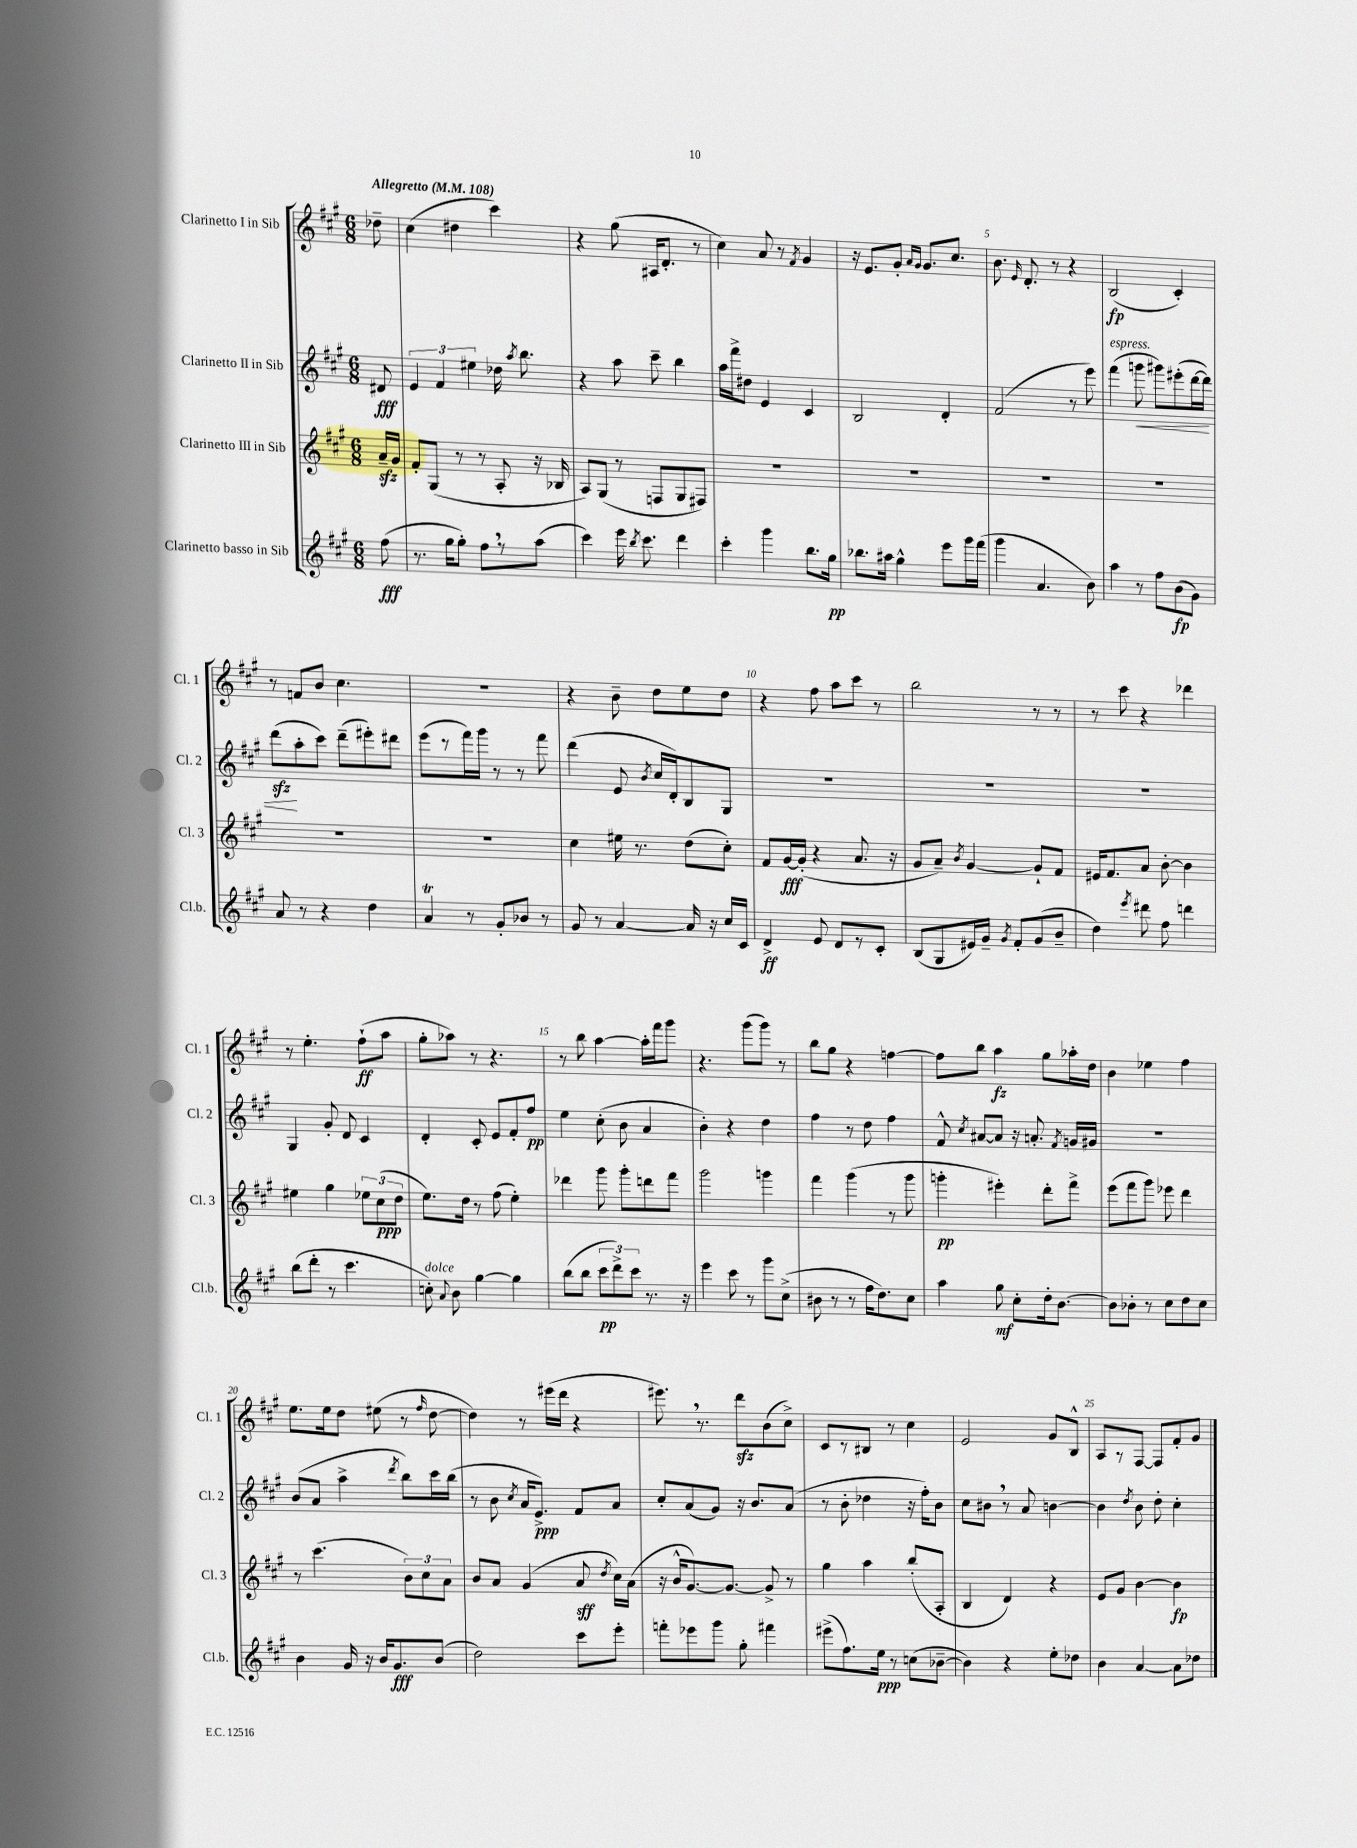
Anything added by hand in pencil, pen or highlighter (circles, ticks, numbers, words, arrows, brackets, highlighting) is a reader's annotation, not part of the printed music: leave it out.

**kern	**kern	**kern	**kern
*staff4	*staff3	*staff2	*staff1
*clefG2	*clefG2	*clefG2	*clefG2
*k[f#c#g#]	*k[f#c#g#]	*k[f#c#g#]	*k[f#c#g#]
*M6/8	*M6/8	*M6/8	*M6/8
*MM108	*MM108	*MM108	*MM108
(8ff#	16a~	8d#	8dd-~
.	16g#	.	.
=	=	=	=
8.r	8f#'	6e	(4cc#
.	(8G#	.	.
.	.	6f#	.
16gg#	.	.	.
8gg#')	8r	.	4dd#
.	.	6ee#	.
8ff#	8r	.	.
8r	8A'	16dd-	4ccc#)
.	.	8qaa	.
.	.	8.bb	.
(8aa	16r	.	.
.	16B-	.	.
=	=	=	=
4ccc#)	8A)	4r	4r
.	(8G#	.	.
16eee	8r	8aa	(8gg#
8qbb	.	.	.
8.ccc#	.	.	.
.	8F	8ccc#~	16A#
.	.	.	8.d'
4ddd	8G#	4bb	.
.	8F#)	.	8r
=	=	=	=
4ccc#'	2.r	16aa	4cc#)
.	.	16fff#^	.
.	.	8dd#	.
4ggg#	.	4e	8a
.	.	.	8r
.	.	.	8qf#
8.bb	.	4c#	4g#
16gg#	.	.	.
=	=	=	=
8.bb-	2.r	2B	16r
.	.	.	8.e
16aa#	.	.	.
4gg#^^	.	.	8g#'
.	.	.	16qqa
.	.	.	16qqg#
.	.	.	8.g#
8eee	.	4d'	.
.	.	.	8.cc#
16ggg#	.	.	.
(16fff#	.	.	.
=	=	=	=
4ggg#	2.r	(2f#	8.b
.	.	.	16qqe
.	.	.	8.d'
4.a	.	.	.
.	.	.	8r
.	.	8r	4r
8b)	.	8eee)	.
=	=	=	=
4aa	2.r	(4fff#	(2B
8r	.	8ggg	.
8ff#	.	8ggg#)	.
(8b	.	(8eee#'	4c#')
8g#)	.	[16ddd	.
.	.	16ddd])	.
=	=	=	=
8a	2.r	(8ddd	8r
8r	.	8aa'	8f
4r	.	8ccc#)	8b
.	.	(8ddd~	4.cc#
4dd	.	8eee#')	.
.	.	8ddd#	.
=	=	=	=
4a	2.r	(8eee	2.r
.	.	8r	.
8r	.	16fff#)	.
.	.	16ggg#	.
8g#'	.	8r	.
8b-	.	8r	.
8r	.	8fff#	.
=	=	=	=
8g#	4cc#	(4ddd	4r
8r	.	.	.
[4a	16ee#	8e	8b~
.	8.r	.	.
.	.	8qb	.
.	.	16cc#	8dd
.	.	16d')	.
16a]	(8dd	8B	8ee
16r	.	.	.
16cc#	8cc#')	8G#	8dd
16c#	.	.	.
=	=	=	=
4d^	8f#	2.r	4r
.	[16g#	.	.
.	(16g#']	.	.
8e	4r	.	8ff#
8d	.	.	8aa
8r	8.a	.	8ccc#
8c#'	.	.	8r
.	16r	.	.
=	=	=	=
(8B	8g#	2.r	2bb
8G#	8a~)	.	.
.	8qb	.	.
16e#)	[4g#	.	.
16g#~	.	.	.
8qg#	.	.	.
8f#'	.	.	.
(8g#	8g#`]	.	8r
8b~	8f#	.	8r
=	=	=	=
4dd)	16e#	2.r	8r
.	8.f#	.	.
.	.	.	8ccc#
8qeee	.	.	.
8ddd#	8a	.	4r
8ff#	[8b'	.	.
4ddd	4b]	.	4ddd-
=	=	=	=
(8bb	4ee#	4G#	8r
8ddd'	.	.	4.ee'
8r	4gg#	8g#'	.
4.ccc#	.	8d	.
.	12ee-	4c#	(8ff#`
.	(12cc#	.	.
.	.	.	8aa
.	12dd	.	.
=	=	=	=
8cc')	8.ee)	4d'	8gg#'
8qqa	.	.	.
8b	.	.	8aa-)
.	16dd	.	.
[4gg#	8r	8c#'	8r
.	(8ff#	8e	4.r
4gg#]	4ee')	8f#'	.
.	.	8ff#	.
=	=	=	=
(8bb	4ddd-	4ee	8r
8bb	.	.	8bb
12ccc#	8ggg#	(8cc#'	[4aa
12ddd^)	.	.	.
.	8ggg#'	8b	.
12ccc#	.	.	.
8.r	8ddd	4a	16aa']
.	.	.	16fff#
.	8fff#	.	8ggg#
16r	.	.	.
=	=	=	=
4eee	2ggg#	4b')	4.r
8ccc#	.	4r	.
8r	.	.	(8ggg#
8ggg#	4ggg	4dd	8ggg#)
(8cc#^	.	.	8r
=	=	=	=
8b#	4fff#	4ff#	8bb
8r	.	.	8gg#
8r	(4ggg#	8r	4r
16ff#	.	8dd	.
8.dd)	.	.	.
.	8r	4ff#	[4ff
8cc#	8ggg#	.	.
=	=	=	=
4aa	4ggg'	8f#^^	8ff]
.	.	8qcc#	.
.	.	[8a#	8bb
8gg#	4eee#')	8a#]	4aa
8cc#'	.	16r	.
.	.	8.a'	.
16dd'	8ddd'	.	8gg#
[8.b	.	.	.
.	.	8qf#	.
.	8fff#^	16g	16aa-'
.	.	16g#	16dd
=	=	=	=
8b]	(8eee	2.r	4b
8b-'	8fff#	.	.
8r	8ggg#)	.	4ee-
8cc#	8eee-	.	.
8dd	4ddd	.	4ff#
8cc#	.	.	.
=	=	=	=
4b	8r	(8b	8.ee
.	(4.ccc#	8a	.
.	.	.	16ee
16g#	.	4aa^	8dd
16r	.	.	.
16b	.	.	(8ee#
8.g#	.	.	.
.	.	8qddd	.
.	12b)	8bb)	8r
.	12cc#	.	.
.	.	.	16qqff#
(8b	.	16ccc#	[8dd
.	12a	.	.
.	.	(16bb	.
=	=	=	=
2dd)	8b	8r	4dd])
.	8a	8b	.
.	.	8qcc#	.
.	(4g#	16a	8r
.	.	8.e^)	.
.	.	.	(16eee#
.	.	.	16ddd
8ccc#	8a	8f#	4r
.	8qdd	.	.
8eee'	16cc#)	8a	.
.	(16a	.	.
=	=	=	=
8fff'	16r	8cc#'	8.eee#)
.	16b^^	.	.
8eee-	[8.g#)	(8a	.
.	.	.	8.r
8ggg#	.	8g#)	.
.	8.g#_	.	.
8gg#'	.	16r	8ddd
.	.	8.b	.
4fff#	8g#^]	.	(8b
.	8r	(8a	8cc#^)
=	=	=	=
(8eee#^	4gg#	8r	8c#
8.ff#)	.	8b'	8r
.	4aa	4dd-	8B#
16ee	.	.	.
8r	.	.	8r
(8cc	(8bb'	16r	4cc#
.	.	16ff#')	.
[8b-~	8A'	8b	.
=	=	=	=
4b-])	4B	8cc#	2e
.	.	8b#	.
4r	4d)	8r	.
.	.	8a	.
8ee'	4r	[4b	8g#
8dd-	.	.	8B^^
=	=	=	=
4b	8e	4b]	8A
.	8g#	.	8r
.	.	8qdd	.
[4a	[4b	8b	[8F#
.	.	8dd'	8F#]
8a]	4b]	4cc#'	8f#'
8dd-	.	.	8g#
==	==	==	==
*-	*-	*-	*-
